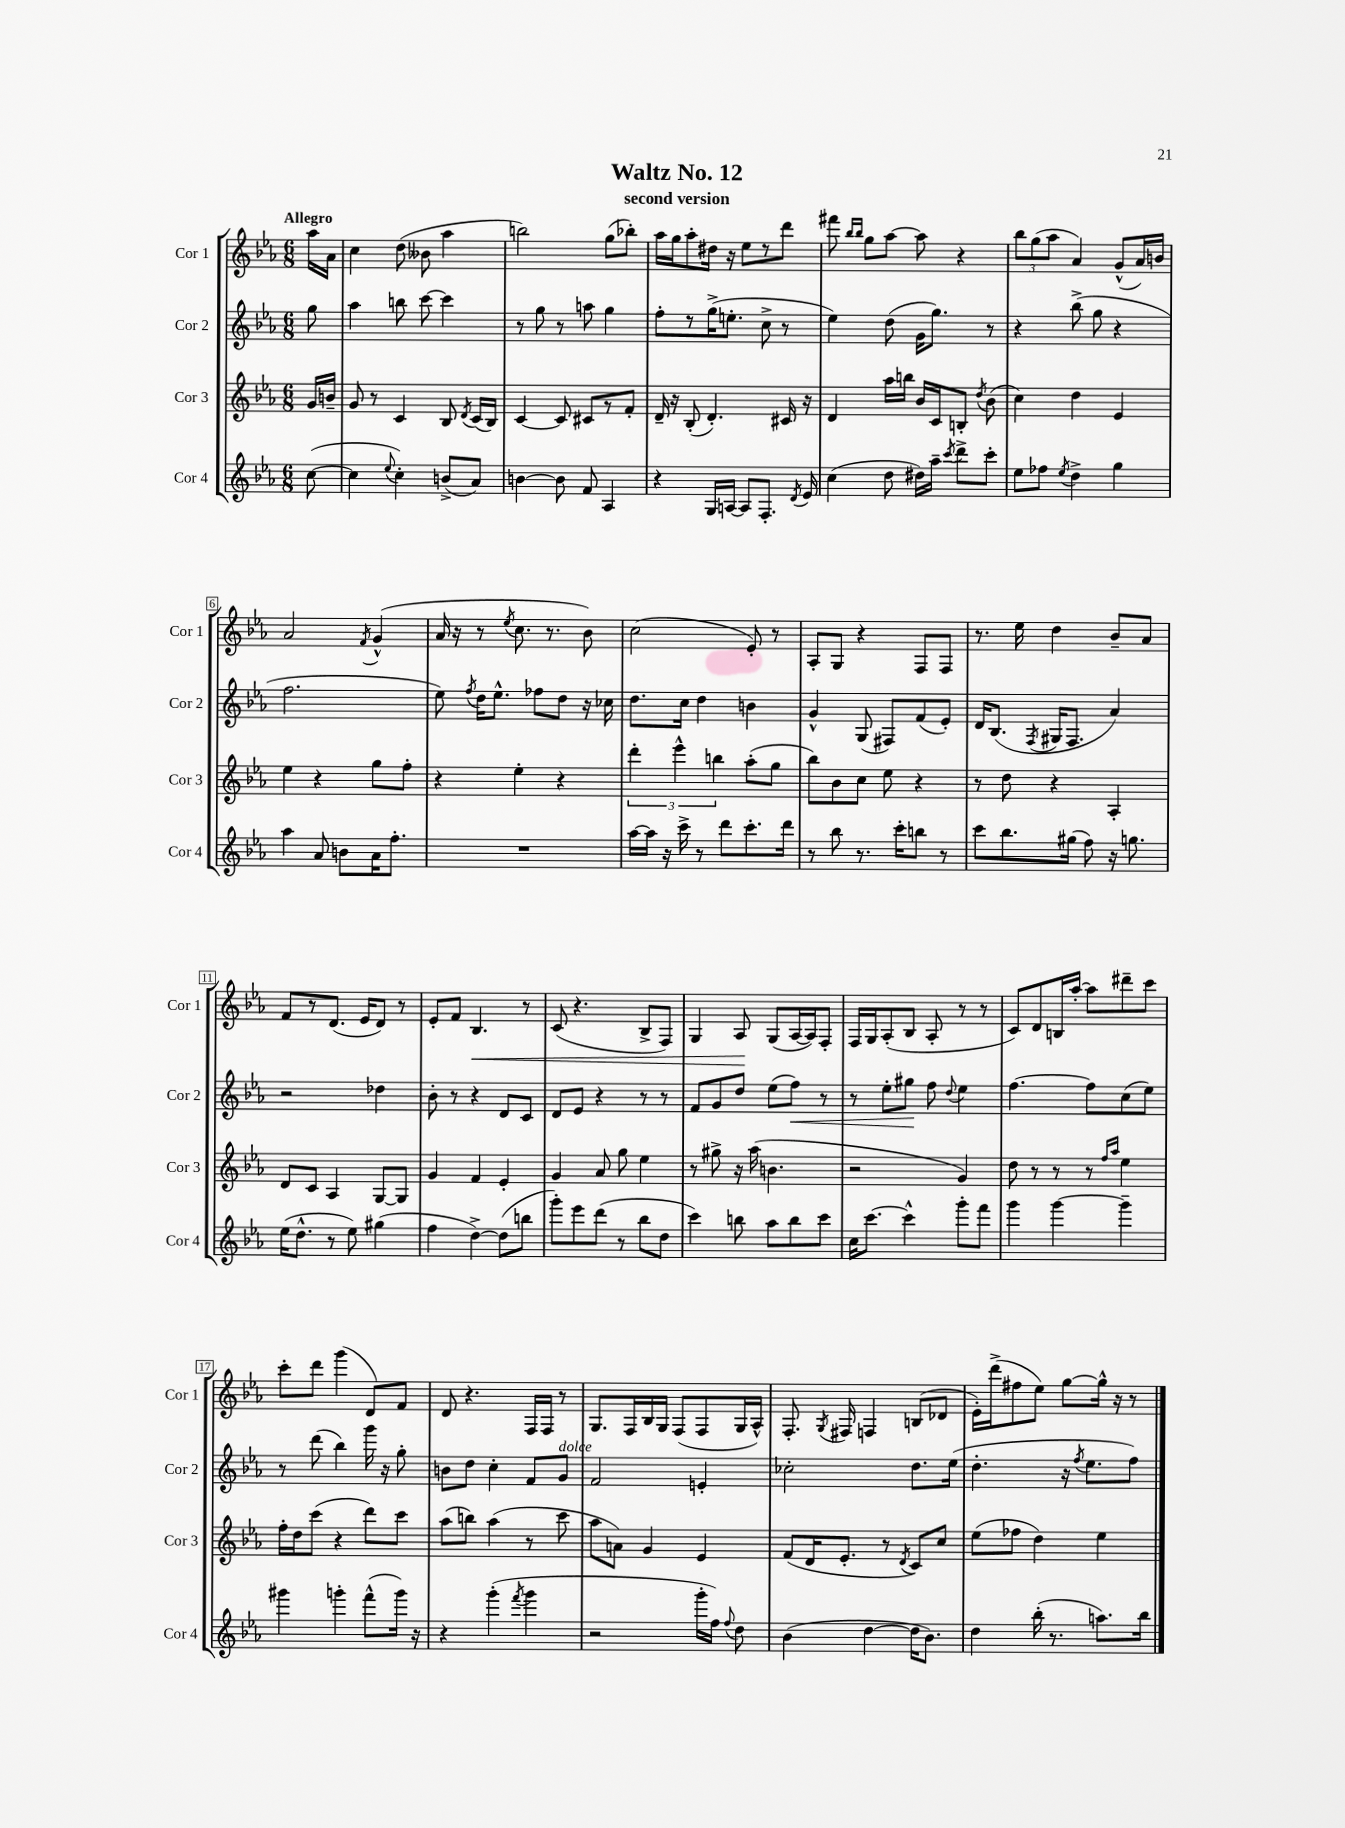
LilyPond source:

\header { title = "Waltz No. 12" subtitle = "second version" }
<<
\new StaffGroup <<
\new Staff = "s0" \with { instrumentName = "Cor 1" shortInstrumentName = "Cor 1" } {
    \clef treble \key ees \major \numericTimeSignature \time 6/8 \partial 8 \tempo "Allegro"
    \autoBeamOff aes''16[ aes'16] |
    c''4 d''8( beses'8 aes''4 |
    b''2) g''8[( bes''8]-.) |
    aes''16[ g''16 aes''8-. dis''16] r16 ees''8[ r8 d'''8] |
    fis'''8 \grace { bes''16[ bes''16] } g''8[ aes''8]~ aes''8 r4 |
    \tuplet 3/2 { bes''8[ g''8( aes''8] } aes'4) g'8[-^( aes'16) b'16] |
    aes'2 \acciaccatura { f'8 } g'4-^( |
    aes'16 r16 r8 \acciaccatura { ees''8 } c''8. r8. bes'8) |
    c''2( ees'8-.) r8 |
    aes8[-. g8] r4 f8[ f8] |
    r8. ees''16 d''4 bes'8[-- aes'8] |
    f'8[ r8 d'8.]( ees'16[ d'8]) r8 |
    ees'8[-. f'8] bes4.\< r8 |
    c'8( r4. bes8[-> f8]) |
    g4 aes8\! g8[( aes16~ aes16) f8]-. |
    f16[ g16 aes8-.( bes8] aes8-. r8 r8 |
    c'8[) d'8 b16 aes''16]~-. aes''8[ dis'''8-- c'''8] |
    c'''8[-. d'''8] g'''4( d'8[) f'8] |
    d'8 r4. f16[ f16] r8 |
    g8.[ f16 bes16 g16] f8[( f8 g16 aes16]-^) |
    f8.-. \acciaccatura { g8 } fis16 f4 b8[( des'8] |
    ees'16[-.) d'''16->( fis''8 ees''8]) g''8[~ g''16]-^ r16 r8 \bar "|." |
}
\new Staff = "s1" \with { instrumentName = "Cor 2" shortInstrumentName = "Cor 2" } {
    \clef treble \key ees \major \numericTimeSignature \time 6/8 \partial 8
    \autoBeamOff g''8 |
    aes''4 b''8 c'''8~ c'''4 |
    r8 g''8 r8 a''8 g''4 |
    f''8[-. r8 g''16->( e''8.]-. c''8-> r8 |
    ees''4) d''8( g'16[ g''8.]) r8 |
    r4 bes''8->( g''8 r4 |
    f''2. |
    ees''8) \acciaccatura { f''8 } d''16[ ees''8.]-^ fes''8[ d''8] r16 ces''16 |
    d''8.[ c''16] d''4 b'4 |
    g'4-^ g8( fis8[) f'8( ees'8]-.) |
    d'16[ bes8.]( \acciaccatura { f8 } gis16[ f8.] aes'4) |
    r2 des''4 |
    bes'8-. r8 r4 d'8[ c'8] |
    d'8[ ees'8] r4 r8 r8 |
    f'8[ g'8 d''8] ees''8[( f''8]\<) r8 |
    r8 ees''8[-. gis''8]\! f''8 \appoggiatura { d''8 } ees''4 |
    f''4.~ f''8[ c''8( ees''8]) |
    r8 d'''8( bes''4) g'''16 r16 g''8-. |
    b'8[ d''8] c''4-. f'8[ g'8]^\markup { \italic "dolce" } |
    f'2 e'4-. |
    ces''2-. d''8.[ ees''16]( |
    d''4.-. r16 \acciaccatura { f''8 } ees''8.[ f''8]) \bar "|." |
}
\new Staff = "s2" \with { instrumentName = "Cor 3" shortInstrumentName = "Cor 3" } {
    \clef treble \key ees \major \numericTimeSignature \time 6/8 \partial 8
    \autoBeamOff g'16[ b'16]-- |
    g'8 r8 c'4 bes8 \acciaccatura { d'8 } c'16[( bes16]) |
    c'4~ c'8 cis'8[ r8 f'8]-. |
    d'16-- r16 bes8-.( d'4.-.) cis'16 r16 |
    d'4 aes''16[ b''16] bes'16[ c'16 b8]-. \acciaccatura { d''8 } bes'8( |
    c''4) d''4 ees'4 |
    ees''4 r4 g''8[ f''8]-. |
    r4 ees''4-. r4 |
    \tuplet 3/2 { d'''4-. ees'''4-^ b''4 } aes''8[-.( g''8] |
    bes''8[) bes'8 c''8] ees''8 r4 |
    r8 d''8 r4 aes4-. |
    d'8[ c'8] aes4 g8[~ g8] |
    g'4 f'4 ees'4-. |
    g'4 aes'8 g''8 ees''4 |
    r8 gis''8-> r16 aes''16( b'4. |
    r2 g'4) |
    d''8 r8 r8 r8 \grace { f''16[ aes''16] } ees''4 |
    f''16[-. d''16 c'''8]( r4 d'''8[) c'''8] |
    aes''8[( b''8]) aes''4( r8 c'''8 |
    aes''8[ a'8]) g'4 ees'4 |
    f'8[( d'16 ees'8.]-. r8 \acciaccatura { d'8 } c'8[) c''8] |
    ees''8[( fes''8] d''4) ees''4 \bar "|." |
}
\new Staff = "s3" \with { instrumentName = "Cor 4" shortInstrumentName = "Cor 4" } {
    \clef treble \key ees \major \numericTimeSignature \time 6/8 \partial 8
    \autoBeamOff c''8~( |
    c''4 \appoggiatura { ees''8 } c''4-.) b'8[->( aes'8]) |
    b'4~ b'8 f'8 aes4 |
    r4 g16[ a16]~ a8[ f8.]-. \acciaccatura { d'8 } ees'16 |
    c''4( d''8 dis''16[) aes''16]-- \acciaccatura { c'''8 } d'''8[-> c'''8]-. |
    ees''8[ fes''8] \acciaccatura { ees''8 } d''4-> g''4 |
    aes''4 aes'8 b'8[ aes'16 f''8.]-. |
    R2. |
    aes''16[~ aes''16] r16 c'''16-> r8 d'''8[ c'''8.-. d'''16] |
    r8 bes''8 r8. c'''16[-. b''8] r8 |
    c'''8[ bes''8. gis''16]( f''8) r16 g''8. |
    ees''16[( d''8.]-^ r8 ees''8) gis''4( |
    f''4 d''4~->) d''8[( b''8] |
    g'''8[-.) ees'''8 d'''8]( r8 bes''8[ d''8] |
    c'''4) b''8 aes''8[ b''8 c'''8] |
    c''16[ c'''8.]~ c'''4-^ g'''8[-. f'''8] |
    g'''4 g'''4~ g'''4-- |
    gis'''4 g'''4-. f'''8[-^( g'''16]) r16 |
    r4 g'''4-.( \acciaccatura { f'''8 } g'''4 |
    r2 g'''16[-. f''16]) \appoggiatura { f''8 } d''8 |
    bes'4( d''4~ d''16[ bes'8.]) |
    d''4 bes''16-.( r8. a''8.[) bes''16] \bar "|." |
}
>>
>>
\layout { \context { \Score \override BarNumber.stencil = #(make-stencil-boxer 0.1 0.3 ly:text-interface::print) } }
